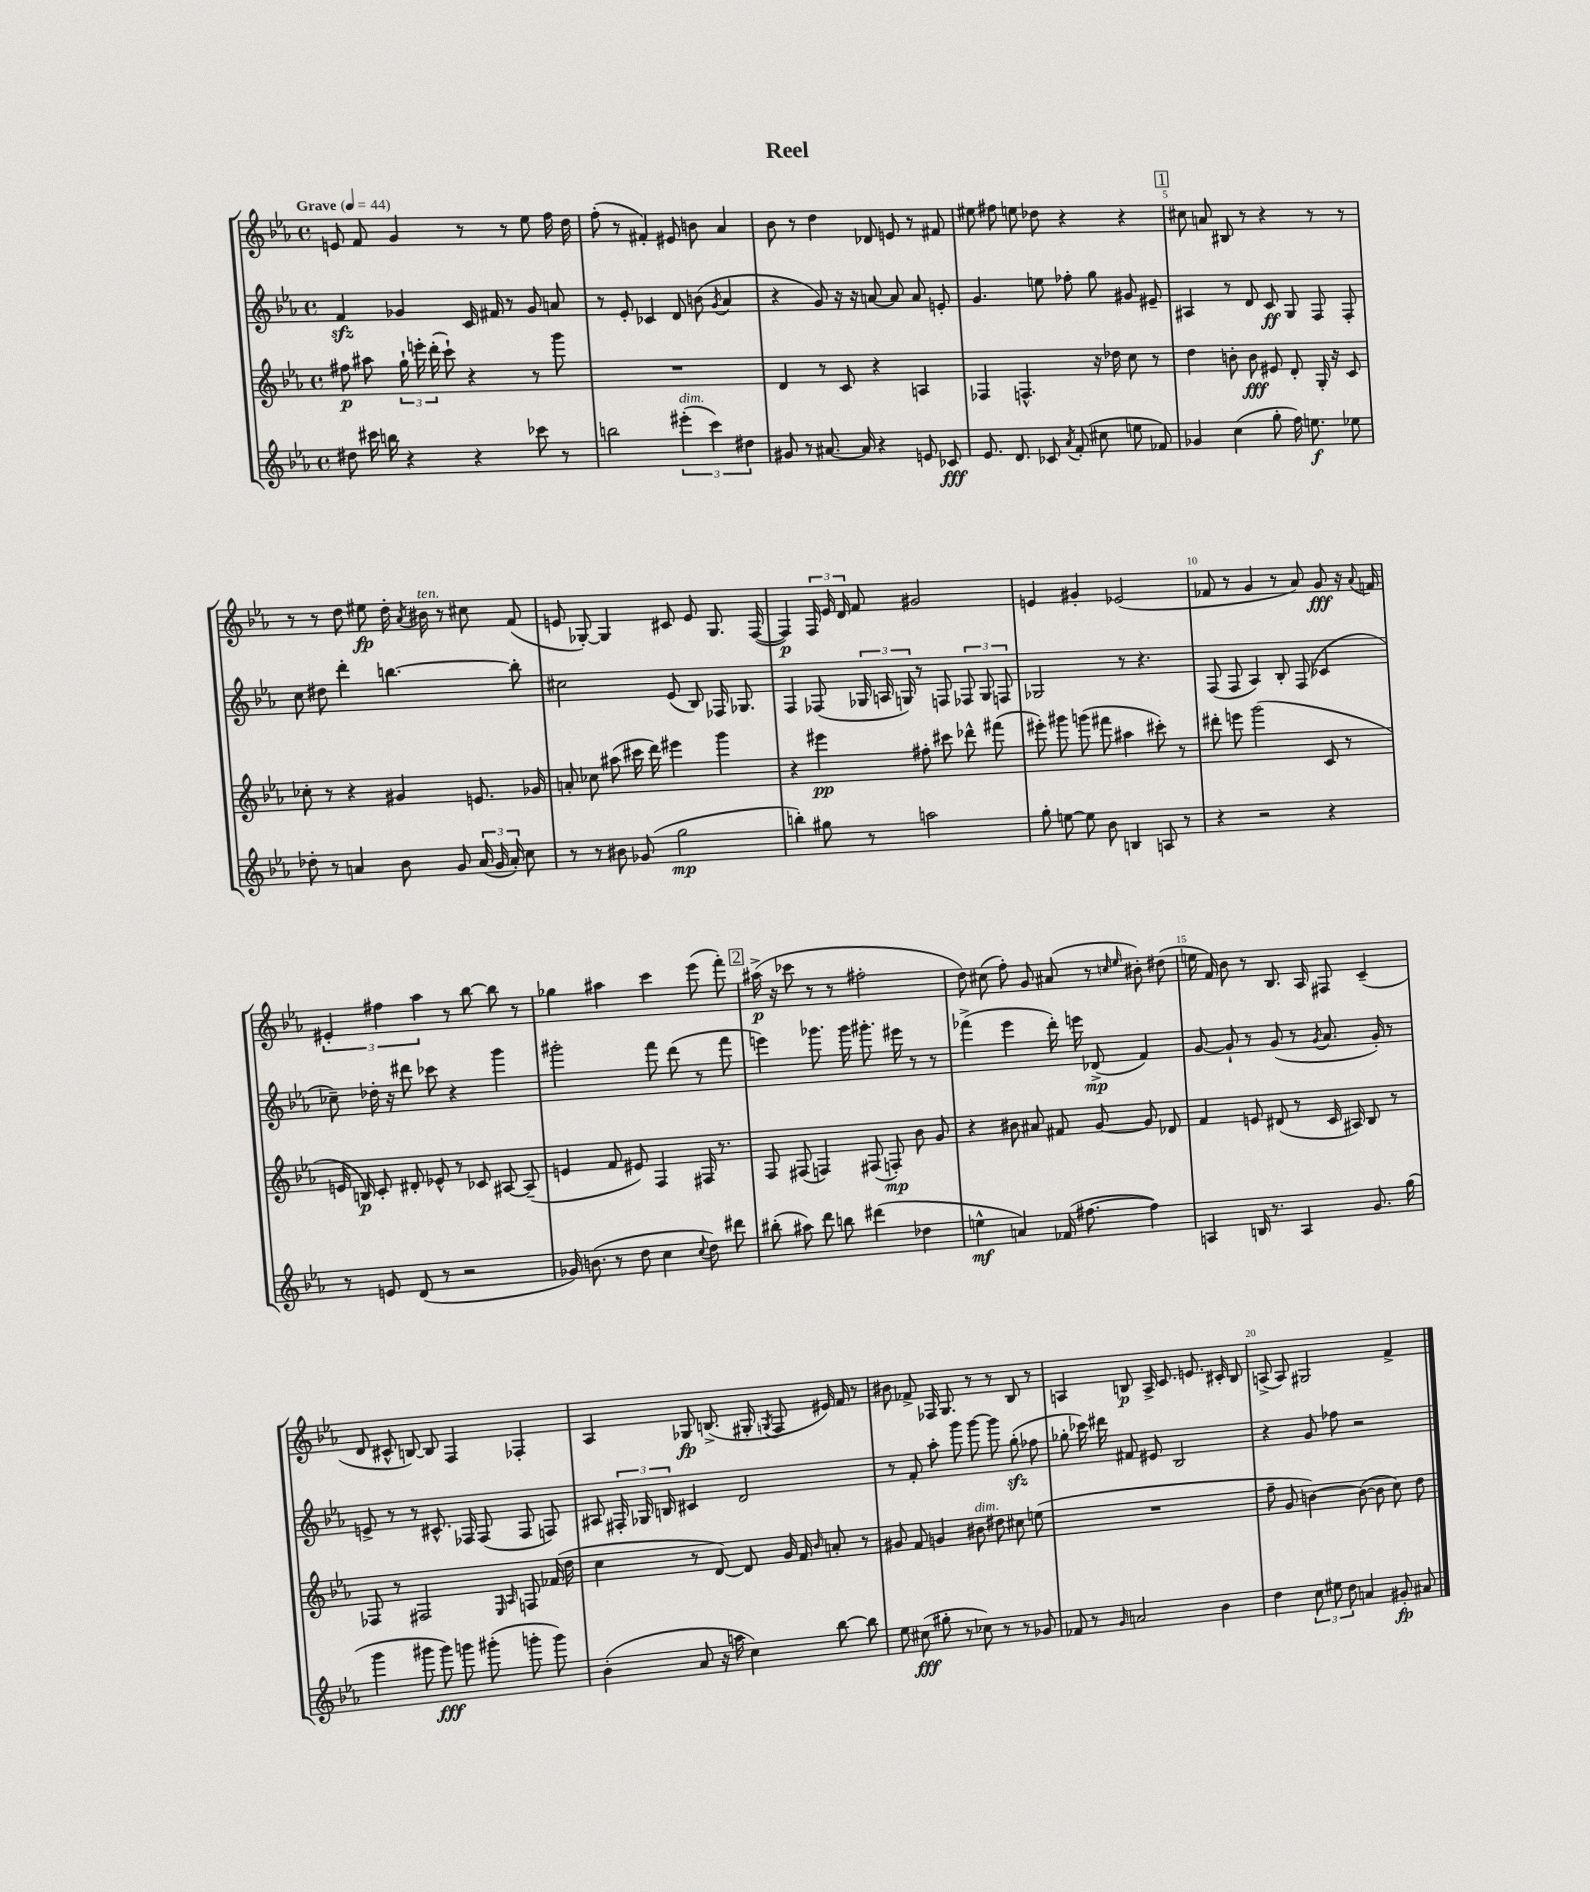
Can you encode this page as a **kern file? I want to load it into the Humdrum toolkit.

**kern	**kern	**kern	**kern
*staff4	*staff3	*staff2	*staff1
*clefG2	*clefG2	*clefG2	*clefG2
*k[b-e-a-]	*k[b-e-a-]	*k[b-e-a-]	*k[b-e-a-]
*M4/4	*M4/4	*M4/4	*M4/4
*met(c)	*met(c)	*met(c)	*met(c)
*MM44	*MM44	*MM44	*MM44
8dd#\	8ff#\	4f/	8e/
16ccc#\	8aa#\	.	8f/
16bb\	.	.	.
4r	24gg`\	4g-/	4g/
.	24eee'\	.	.
.	(24ddd'\	.	.
.	8ccc`\)	.	.
4r	4r	16c/	8r
.	.	16f#/	.
.	.	8r	8r
8ccc-\	8r	8g-/	8ee-\
8r	8ggg\	8a/	16ff\
.	.	.	16dd\
=	=	=	=
2bb\	1r	8r	(8ff'\
.	.	8e-'/	8r
.	.	4c-/	4f#'/)
(6eee#'\	.	8d/	8e#/
.	.	(8b\	8b\
6ccc\)	.	.	.
.	.	8qg/	.
.	.	4a-/	4a-/
6dd#\	.	.	.
=	=	=	=
8g#/	4d/	4r	8b-\
8r	.	.	8r
[8.a#/	8r	8g/)	4dd\
.	8c/	16r	.
16a#/]	.	16r	.
4r	4r	[8a/	8d-/
.	.	8a/]	8e/
8e/	4A/	8a/	8r
8c-/	.	8e'/	8f#/
=	=	=	=
8.e-/	4F-/	4.g/	8ee#\
.	.	.	8ff#\
8.d/	.	.	.
.	4.F^^/	.	8ee\
8c-/	.	8ee\	8dd-\
8qa-/	.	.	.
(8f'/	.	8ff-'\	4r
8cc#\	16r	8gg\	.
.	16dd-\	.	.
8ee\	8cc\	8g#/	4r
8f-/)	8r	8e#~/	.
=	=	=	=
4g-/	4dd\	4A#/	8cc#\
.	.	.	8a/
(4cc\	8b'\	8r	8B#/
.	8b\	8d/	8r
8gg'\	8e#/	8c/	4r
16ff\)	8d'/	8G/	.
8.ee\	.	.	.
.	16G'/	8F/	8r
.	16r	.	.
8ee-\	8c/	8F'/	8r
=	=	=	=
8dd-'\	8cc-'\	8cc\	8r
8r	8r	8dd#\	8r
4a/	4r	4ddd'\	8dd\
.	.	.	8ee#\
8b-\	4g#/	[4.bb\	16dd'\
.	.	.	8qa-/
.	.	.	16b#\
8g/	.	.	8r
(24a/	8.e/	.	8cc#\
24g/	.	.	.
24a'/)	.	.	.
8cc\	.	8bb'\]	(8f/
.	16g-/	.	.
=	=	=	=
8r	8a'/	2cc#\	8e/
8r	8cc-\	.	[8G-'/)
8b#\	(8aa#\	.	4G-/]
(8g-/	16ccc#\	.	.
.	16ddd\)	.	.
2gg\	4eee#\	(8e-/	8c#/
.	.	8B-/)	8e/
.	4ggg\	16F-/	8.G-/
.	.	8.G-/	.
.	.	.	([16F/
=	=	=	=
4bb'\)	4r	4F/	4F/])
8gg#\	4eee#\	(8F-/	24F/
.	.	.	24e-/
.	.	.	24d/
8r	.	24G-/	8f/
.	.	24A/	.
.	.	24G/)	.
2aa\	8ff#'\	8r	2g#/
.	8ccc#\	8F/	.
.	8ddd-^^\	12F-/	.
.	.	12G/	.
.	(8fff#\	.	.
.	.	12F/	.
=	=	=	=
8gg'\	8eee#'\)	2G-/	4e/
[8ee\	8ggg#\	.	.
8ee\]	(8ggg\	.	4g#'/
8b-\	8fff#\	.	.
4B/	4aa#\	8r	(2e-/
.	.	4.r	.
8A/	8ccc#'\)	.	.
8r	8r	.	.
=	=	=	=
4r	8ddd#'\	(8F/	8f-/
.	8eee\	8F/	8r
2r	(2ggg\	4A-/)	4g/
.	.	8B-'/	8r
.	.	(8F/	8a-/)
4r	8c/	4c-/	8g/
.	8r	.	16r
.	.	.	8qqa-/
.	.	.	16f/
=	=	=	=
8r	16e/	8cc-~\)	6e#'/
.	16B/)	.	.
8e/	8c'/	16dd-'\	.
.	.	.	6ff#\
.	.	16r	.
(8d/	8d#'/	8ddd#\	.
.	.	.	6aa-\
8r	8e-^^/	8ccc-\	.
2r	8r	4r	8r
.	8c-/	.	[8bb-\
.	[8A#/	4ggg\	8bb-\]
.	(8A#~/]	.	8r
=	=	=	=
16g-/)	4e/	2ggg#'\	4gg-\
(8.b\	.	.	.
8r	8f/	.	4aa#\
8dd\	8e#/)	.	.
4cc\	4F/	8fff\	4ccc\
.	.	(8ddd\	.
8qqcc/	.	.	.
8dd\)	16F#/	8r	(8eee-\
.	8.r	.	.
8ddd#\	.	8fff\	8fff'\)
=	=	=	=
(8bb#'\	8F/	4eee\)	(16aa#^\
.	.	.	16r
8aa#\)	(8F#/	.	8ccc-\
8ddd\	4F/)	8.ggg-\	8r
8bb\	.	.	8r
.	.	16ggg-\	.
(4ddd#\	(8F#/	8.ggg#'\	2ff#'\
.	8F'/)	.	.
.	.	16eee#\	.
4dd-\	8b-\	8r	.
.	8g/	8r	.
=	=	=	=
4ee^^\	4r	(4fff-^\	8dd\)
.	.	.	(8cc#\
4a/)	8b#\	4eee-\	8ff'\)
.	8a#/	.	8g/
(16f-/	8f#/	16ddd'\)	(8a#/
[8.ff#\	.	16eee\	.
.	[8g/	(8d-^/	8r
.	.	.	16qqcc/
.	.	.	16qqee-/
4ff#\])	8g/]	4f/)	8b#'\)
.	8d-/	.	(8dd#\
=	=	=	=
4A/	4f/	[8g/	16ee\
.	.	.	16f/)
.	.	8g`/]	8b-\
16B/	8e/	8r	8r
8.r	.	.	.
.	(8d#/	(8g/	8.B-/
4A/	8r	8r	.
.	.	.	16A-/
.	.	8qg/	.
.	16c/	8.a-/	8F#/
.	16A#/)	.	.
8.g/	8B-/	.	(4c~/
.	.	16g'/)	.
.	8r	8r	.
(16gg\	.	.	.
=	=	=	=
4ggg\	8F-/	8e^/	8d/
.	8r	8r	8c#^^/
8ggg#\	2F#/	8r	[8B/)
8ggg#\)	.	8.c#^^/	8B/]
8ggg\	.	.	4F/
.	.	16F-/	.
(8ggg#'\	.	(8F-/	.
.	16qqE-/	.	.
.	16qqA-/	.	.
8ggg'\	8F/	8F-/	4F-'/
8ggg\)	(16f-/	8F/)	.
.	16dd\	.	.
=	=	=	=
(4b-'\	4cc\	8A#/	4A-/
.	.	24F#'/	.
.	.	24G-/	.
.	.	24B/	.
8a-/	8r	4c#/	8G-/
16r	[8d/)	.	(8.B^/
16aa\	.	.	.
4cc\)	8d/]	2d/	.
.	.	.	16G#'/
.	.	.	8qG/
.	16g/	.	8F/
.	16f/	.	.
.	16qqb-/	.	.
[8bb-\	8a'/	.	16e#/)
.	.	.	16f/
8bb-\]	8r	.	8r
=	=	=	=
8ee-\	8g#/	8r	8b#\
(8cc#\	8f/	8f'/	8f-^/
8gg#'\	4g/	8aa-'\	16F-/
.	.	.	8.G/
8r	.	8ggg\	.
8cc-\)	8b#\	[8ggg\	8r
8r	8dd#\	8ggg\]	8r
8r	8cc#\	(8gg'\	8B-/
8g-/	(8ee\	8ff-\	8r
=	=	=	=
8f-/	1r	8gg-'\	4A/
8r	.	16ccc-\)	.
.	.	16ddd#\	.
16qqg/	.	.	.
2a/	.	8f#/	8B/
.	.	8e#/	16A^/
.	.	.	8.c/
.	.	2B-/	.
.	.	.	8.e/
4b-\	.	.	.
.	.	.	16c#'/
.	.	.	8B/
=	=	=	=
4dd\	8ff~\	4r	(8A^/
.	8g/	.	8A/)
12cc\	[4b\)	8g/	2G#/
12ee#\	.	.	.
.	.	8ff-\	.
12dd\	.	.	.
4a/	(8b\_	2r	.
.	8b\]	.	.
8g#'/	8cc\)	.	4f^/
8a#/	8dd\	.	.
==	==	==	==
*-	*-	*-	*-
